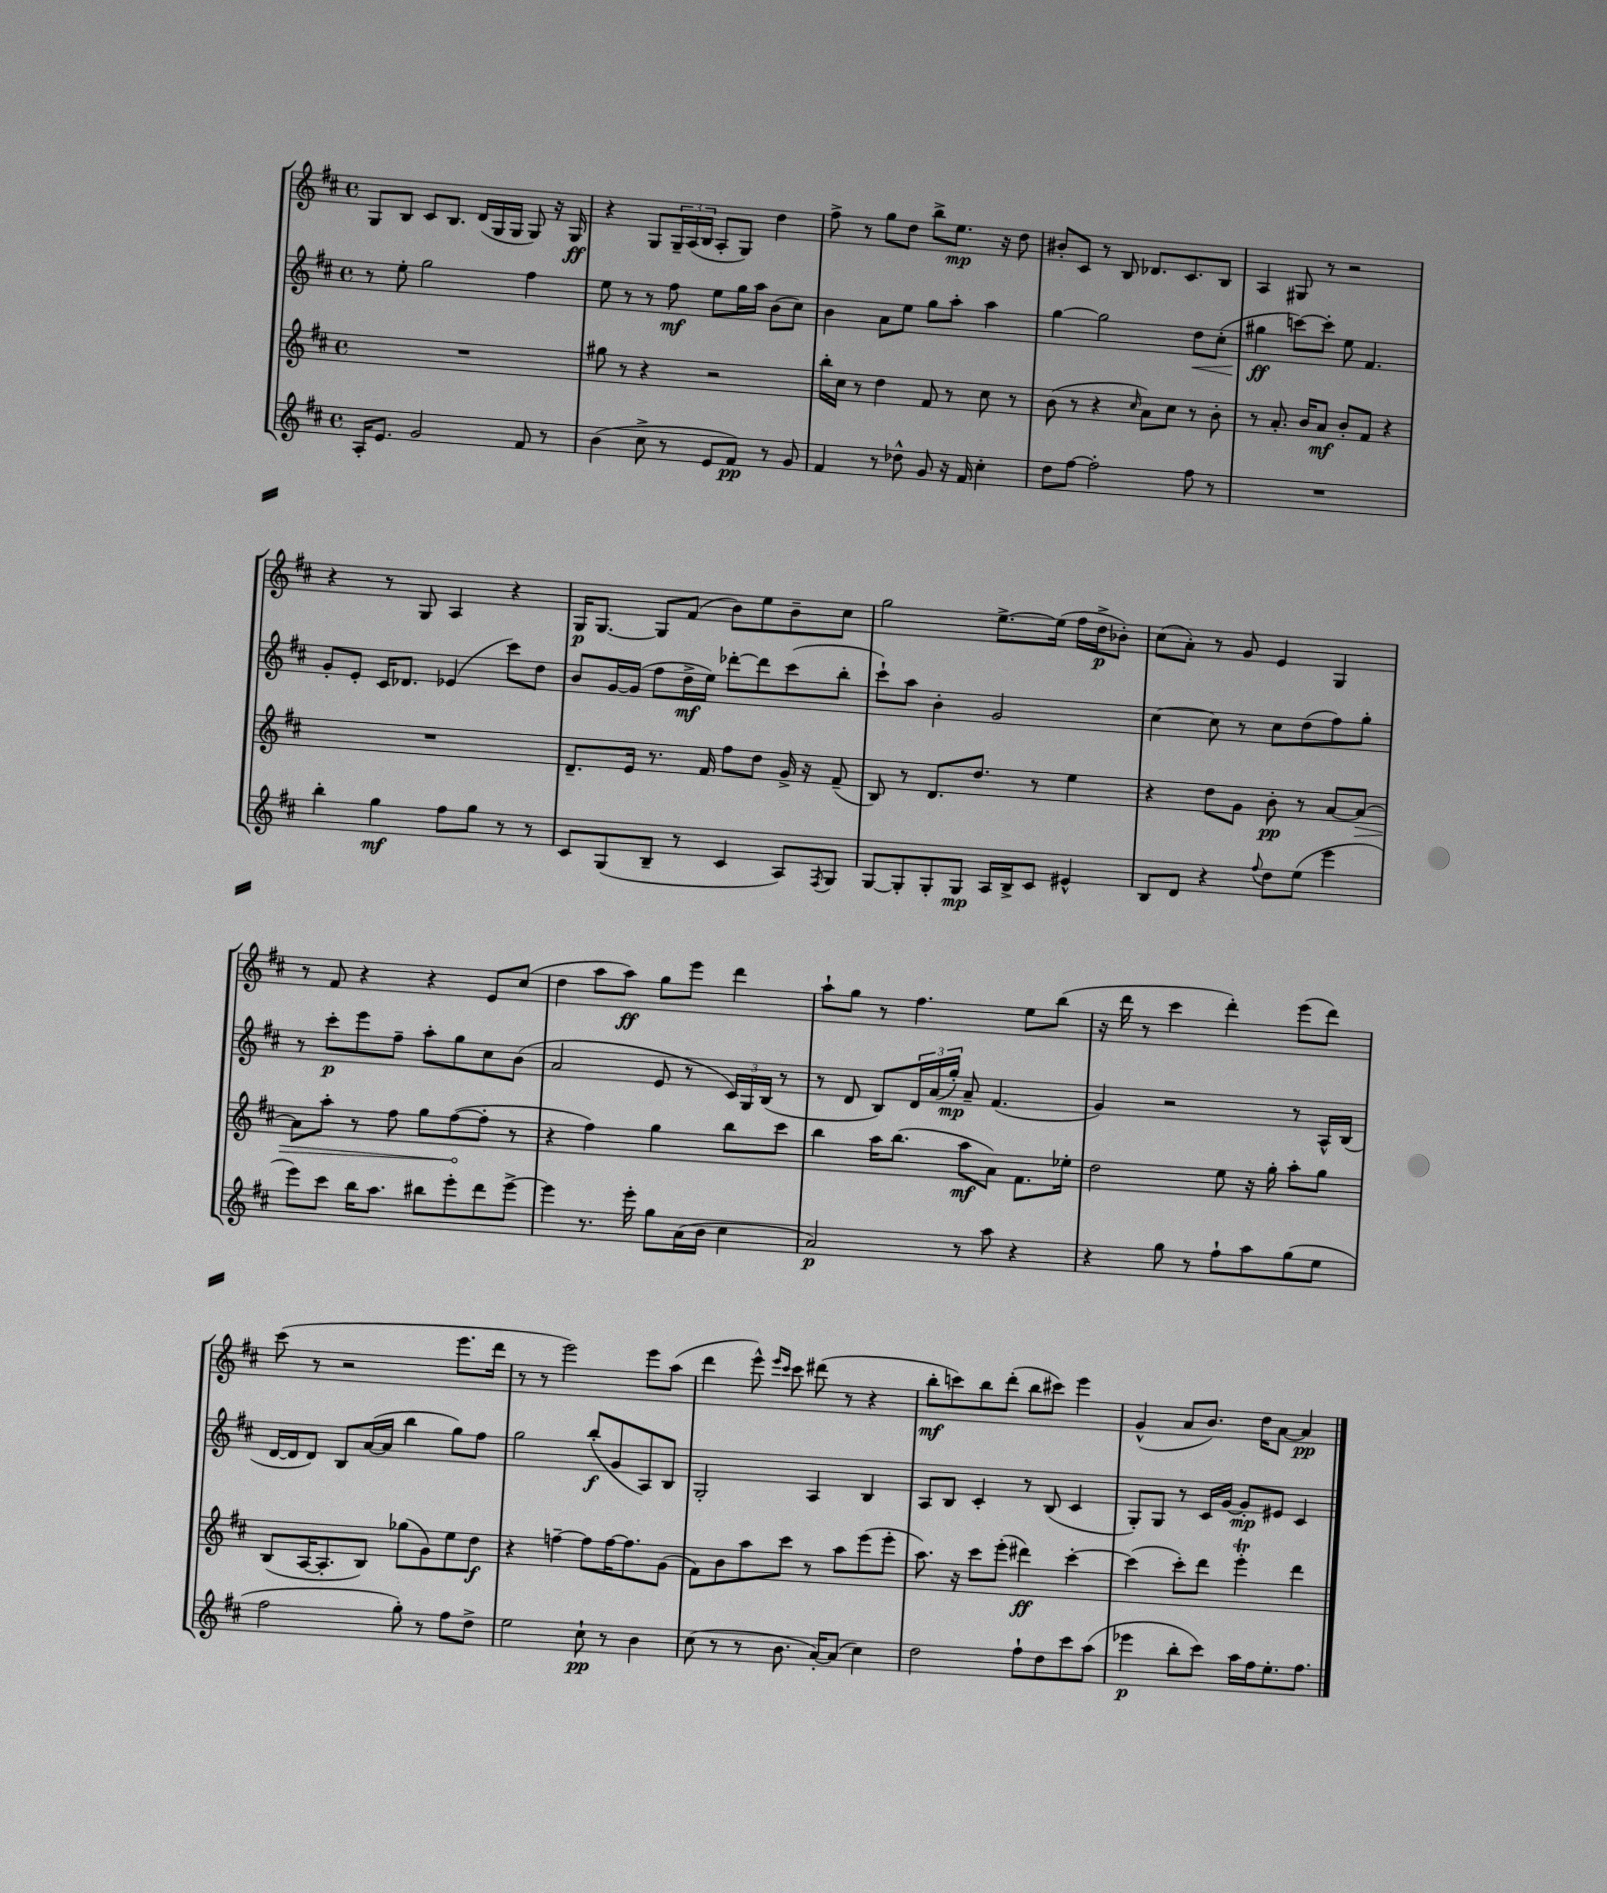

**kern	**dynam	**kern	**dynam	**kern	**dynam	**kern	**dynam
*part4	*part4	*part3	*part3	*part2	*part2	*part1	*part1
*staff4	*staff4	*staff3	*staff3	*staff2	*staff2	*staff1	*staff1
*clefG2	*	*clefG2	*	*clefG2	*	*clefG2	*
*k[f#c#]	*	*k[f#c#]	*	*k[f#c#]	*	*k[f#c#]	*
*M4/4	*	*M4/4	*	*M4/4	*	*M4/4	*
*met(c)	*	*met(c)	*	*met(c)	*	*met(c)	*
=77	=77	=77	=77	=77	=77	=77	=77
16A'/KL	.	1r	.	8r	.	8G/L	.
8.e/J	.	.	.	.	.	.	.
.	.	.	.	8ee'\	.	8B/J	.
2g/	.	.	.	2gg\	.	8c#/L	.
.	.	.	.	.	.	8.B/J	.
.	.	.	.	.	.	(16d/LL	.
.	.	.	.	.	.	16G/	.
.	.	.	.	.	.	16G/JJ	.
8f#/	.	.	.	4ff#\	.	8G/)	.
8r	.	.	.	.	.	16r	.
.	.	.	.	.	.	16G/	ff
=78	=78	=78	=78	=78	=78	=78	=78
(4b\	.	8gg#X\	.	8ee\	.	4r	.
.	.	8r	.	8r	.	.	.
8cc#^\	.	4r	.	8r	.	8G/L	.
8r	.	.	.	8ff#\	mf	24G~/L	.
.	.	.	.	.	.	(24A/	.
.	.	.	.	.	.	24B/JJ	.
8e/L	.	2r	.	8ee\L	.	8A'/L	.
8f#/J)	pp	.	.	16gg\L	.	8G/J)	.
.	.	.	.	16aa\JJ	.	.	.
8r	.	.	.	(8b\L	.	4dd\	.
8g/	.	.	.	8cc#\J)	.	.	.
=79	=79	=79	=79	=79	=79	=79	=79
4f#/	.	16bb'\LL	.	4b\	.	8ff#^\	.
.	.	16cc#\JJ	.	.	.	.	.
.	.	8r	.	.	.	8r	.
8r	.	4dd\	.	8a\L	.	8gg\L	.
8dd-X^^\	.	.	.	8ee\J	.	8dd\J	.
8g/	.	8f#/	.	8gg\L	.	8bb^\L	.
16r	.	8r	.	8aa'\J	.	8.ee\J	mp
16f#/	.	.	.	.	.	.	.
4cc#'\	.	8cc#\	.	4aa\	.	.	.
.	.	.	.	.	.	16r	.
.	.	8r	.	.	.	8dd\	.
=80	=80	=80	=80	=80	=80	=80	=80
8dd\L	.	(8b\	.	[4gg\	.	8b#X'/L	.
[8ff#\J	.	8r	.	.	.	8c#/J	.
2ff#'\]	.	4r	.	2gg\]	.	8r	.
.	.	.	.	.	.	8B/	.
.	.	16qqcc#/	.	.	.	.	.
.	.	8a\L)	.	.	.	8.d-X/L	.
.	.	8cc#\J	.	.	.	.	.
.	.	.	.	.	.	8.c#/	.
!	!	!	!	!	!LO:HP:b	!	!
8ff#\	.	8r	.	8dd\L	<	.	.
8r	.	8b'\	.	(8cc#'\J	.	8B/J	.
=81	=81	=81	=81	=81	=81	=81	=81
1r	.	8r	.	4gg#X\	ff	4A/	.
.	.	8.a'/	.	.	.	.	.
.	.	.	.	[8cccn\L)	[	8G#X/	.
.	.	16b/KL	.	.	.	.	.
.	.	8a/J	mf	8ccc'\J]	.	8r	.
.	.	8b'/L	.	8ee\	.	2r	.
.	.	8f#/J	.	4.f#/	.	.	.
.	.	4r	.	.	.	.	.
!!LO:LB:g=z
=82	=82	=82	=82	=82	=82	=82	=82
4bb'\	.	1r	.	8g'/L	.	4r	.
.	.	.	.	8e'/J	.	.	.
4gg\	mf	.	.	16c#/KL	.	8r	.
.	.	.	.	8.d-X/J	.	.	.
.	.	.	.	.	.	8G/	.
8ff#\L	.	.	.	(4e-X/	.	4A/	.
8gg\J	.	.	.	.	.	.	.
8r	.	.	.	8ccc#\L)	.	4r	.
8r	.	.	.	8dd\J	.	.	.
=83	=83	=83	=83	=83	=83	=83	=83
8c#/L	.	8.d~/L	.	8b/L	.	16G/KL	p
.	.	.	.	.	.	[8.G/J	.
(8G/	.	.	.	[16g/L	.	.	.
.	.	16e/Jk	.	(16g/JJ]	.	.	.
8B~/J	.	8.r	.	8ff#\L	.	8G/L]	.
8r	.	.	.	16dd^\L	mf	(8f#/J	.
.	.	16f#/	.	16ee\JJ)	.	.	.
4c#/	.	8ff#\L	.	[8ddd-X'\L	.	8b\L)	.
.	.	8dd\J	.	8ddd-\]	.	8ee\	.
8A/L)	.	16g^/	.	(8ccc#\	.	8b~\	.
.	.	16r	.	.	.	.	.
8qF#/	.	.	.	.	.	.	.
8G/J	.	(8f#~/	.	8bb'\J	.	8cc#\J	.
=84	=84	=84	=84	=84	=84	=84	=84
[8G/L	.	8B/)	.	8ccc#`\L)	.	2gg\	.
8G'/]	.	8r	.	8aa\J	.	.	.
8G'/	.	8.d/L	.	4b'\	.	.	.
8G/J	mp	.	.	.	.	.	.
.	.	8.dd/J	.	.	.	.	.
16A/LL	.	.	.	2g/	.	[8.ee^\L	.
16B^/J	.	.	.	.	.	.	.
8c#/J	.	8r	.	.	.	.	.
.	.	.	.	.	.	(16ee\Jk]	.
4e#X^^/	.	4ee\	.	.	.	16ff#\LL	.
.	.	.	.	.	.	16dd^\J	p
.	.	.	.	.	.	8b-X'\J)	.
=85	=85	=85	=85	=85	=85	=85	=85
8B/L	.	4r	.	[4cc#\	.	(8cc#\L	.
8d/J	.	.	.	.	.	8a'\J)	.
4r	.	8dd\L	.	8cc#\]	.	8r	.
.	.	8g\J	.	8r	.	8g/	.
8qqff#/	.	.	.	.	.	.	.
8dd\L	.	8b'\	pp	8cc#\L	.	4e/	.
(8ee\J	.	8r	.	(8dd\	.	.	.
4eee\	.	[8a/L	.	8ff#\)	.	4G/	.
!	!	!	!LO:HP:b	!	!	!	!
.	.	8a/J_	>	8gg'\J	.	.	.
!!LO:LB:g=z
=86	=86	=86	=86	=86	=86	=86	=86
8eee\L)	.	8a\L]	.	8r	.	8r	.
8ccc#\J	.	8aa'\J	.	8ccc#'\L	p	8f#/	.
16bb\KL	.	8r	.	8eee\	.	4r	.
8.aa\J	.	.	.	.	.	.	.
.	.	8ff#\	.	8ff#~\J	.	.	.
8bb#X\L	.	8gg\L	.	8aa'\L	.	4r	.
8eee'\	.	([8ff#\	.	8gg\	.	.	.
8ddd\	.	8ff#'\J]	]	8cc#\	.	8e/L	.
[8eee^\J	.	8r	.	(8b\J	.	(8cc#/J	.
=87	=87	=87	=87	=87	=87	=87	=87
4eee\]	.	4r	.	2a/	.	4dd\	.
8.r	.	4ff#\)	.	.	.	8aa\L	.
.	.	.	.	.	.	8aa\J)	ff
16eee'\	.	.	.	.	.	.	.
8gg\L	.	4gg\	.	8e/	.	8gg\L	.
(16a\L	.	.	.	8r	.	8eee\J	.
16b\JJ	.	.	.	.	.	.	.
4cc#\	.	8bb\L	.	24c#/LL)	.	4ddd\	.
.	.	.	.	24G/	.	.	.
.	.	.	.	(24B/JJ	.	.	.
.	.	8ccc#\J	.	8r	.	.	.
=88	=88	=88	=88	=88	=88	=88	=88
2a/)	p	4bb\	.	8r	.	8aa`\L	.
.	.	.	.	8d/	.	8gg\J	.
.	.	16aa\KL	.	8B/L)	.	8r	.
.	.	(8.bb\J	.	.	.	.	.
.	.	.	.	24d/L	.	4.ff#\	.
.	.	.	.	(24a/	.	.	.
.	.	.	.	24gg'/JJ)	mp	.	.
8r	.	8aa\L	mf	8a~/	.	.	.
8aa\	.	8a\J)	.	(4.f#/	.	.	.
4r	.	8.f#\L	.	.	.	8ee\L	.
.	.	.	.	.	.	(8bb\J	.
.	.	16ee-X'\Jk	.	.	.	.	.
=89	=89	=89	=89	=89	=89	=89	=89
4r	.	2dd\	.	4g/)	.	16r	.
.	.	.	.	.	.	16ddd\	.
.	.	.	.	.	.	8r	.
8gg\	.	.	.	2r	.	4ccc#\	.
8r	.	.	.	.	.	.	.
8ff#`\L	.	8ee\	.	.	.	4ddd'\)	.
8aa\	.	16r	.	.	.	.	.
.	.	16gg'\	.	.	.	.	.
(8gg\	.	8aa'\L	.	8r	.	(8eee\L	.
8ee\J	.	8gg\J	.	16A^^/LL	.	8ddd\J)	.
.	.	.	.	(16B/JJ	.	.	.
!!LO:LB:g=z
=90	=90	=90	=90	=90	=90	=90	=90
2ff#\	.	(8B/L	.	[16d/LL	.	(8ccc#\	.
.	.	.	.	16d/J]	.	.	.
.	.	[16A/K	.	8d/J)	.	8r	.
.	.	8.A'/]	.	.	.	.	.
.	.	.	.	8B/L	.	2r	.
.	.	8B/J)	.	([16a/L	.	.	.
.	.	.	.	16a/JJ]	.	.	.
8gg'\)	.	(8gg-X\L	.	4bb\	.	.	.
8r	.	8g\)	.	.	.	.	.
8ff#\L	.	8ee\	.	8gg\L)	.	8.eee\L	.
8dd^\J	.	8dd\J	f	8ff#\J	.	.	.
.	.	.	.	.	.	16ddd\Jk	.
=91	=91	=91	=91	=91	=91	=91	=91
2ee\	.	4r	.	2gg\	.	8r	.
.	.	.	.	.	.	8r	.
.	.	[4ffn~\	.	.	.	2eee\)	.
8cc#`\	pp	8ff\L]	.	(8bb'/L	f	.	.
8r	.	[16ff\K	.	8g/	.	.	.
.	.	8.ff\]	.	.	.	.	.
4b\	.	.	.	8A/)	.	8eee\L	.
.	.	(8g\J	.	8B/J	.	(8aa\J	.
=92	=92	=92	=92	=92	=92	=92	=92
(8cc#\	.	8f#\L)	.	2G'/	.	4ddd\	.
8r	.	8b\	.	.	.	.	.
8r	.	8aa\	.	.	.	8eee^^\)	.
.	.	.	.	.	.	16qqeee/LL	.
.	.	.	.	.	.	16qqccc#/JJ	.
8.b\	.	8ccc#\J	.	.	.	8ccc#\	.
.	.	8r	.	4A/	.	(8ddd#X\	.
[16a'/KL)	.	.	.	.	.	.	.
(8a/J]	.	8aa\L	.	.	.	8r	.
4cc#\)	.	(8eee\	.	4B/	.	4r	.
.	.	8eee'\J	.	.	.	.	.
=93	=93	=93	=93	=93	=93	=93	=93
2dd\	.	8.aa\)	.	8A/L	.	8bb'\L	mf
.	.	.	.	8B/J	.	8cccn\)	.
.	.	16r	.	.	.	.	.
.	.	8ccc#\L	.	4c#'/	.	8bb\	.
.	.	(8eee'\J	.	.	.	(8ddd'\J	.
8ff#`\L	.	4ddd#X\)	ff	8r	.	8bb\L	.
8dd\	.	.	.	(8B/	.	8ccc#X\J)	.
8ccc#\	.	[4ccc#'\	.	4c#/	.	4eee\	.
(8aa\J	.	.	.	.	.	.	.
=94	=94	=94	=94	=94	=94	=94	=94
4eee-X\	p	(4ccc#\]	.	8G'/L)	.	(4g^^/	.
.	.	.	.	8G/J	.	.	.
8bb'\L	.	8ccc#'\L)	.	8r	.	8a/L	.
8ccc#\J)	.	8ddd\J	.	16c#/LL	.	8.b/J)	.
.	.	.	.	[16g/JJ	.	.	.
16aa\LL	.	4eeeT'\	.	8g'/L]	mp	.	.
16ff#\J	.	.	.	.	.	16dd\KL	.
8.ee'\	.	.	.	8e#X/J	.	[8a\J	.
.	.	4ddd\	.	4c#/	.	4a/]	pp
8.ff#\J	.	.	.	.	.	.	.
==	==	==	==	==	==	==	==
*-	*-	*-	*-	*-	*-	*-	*-
